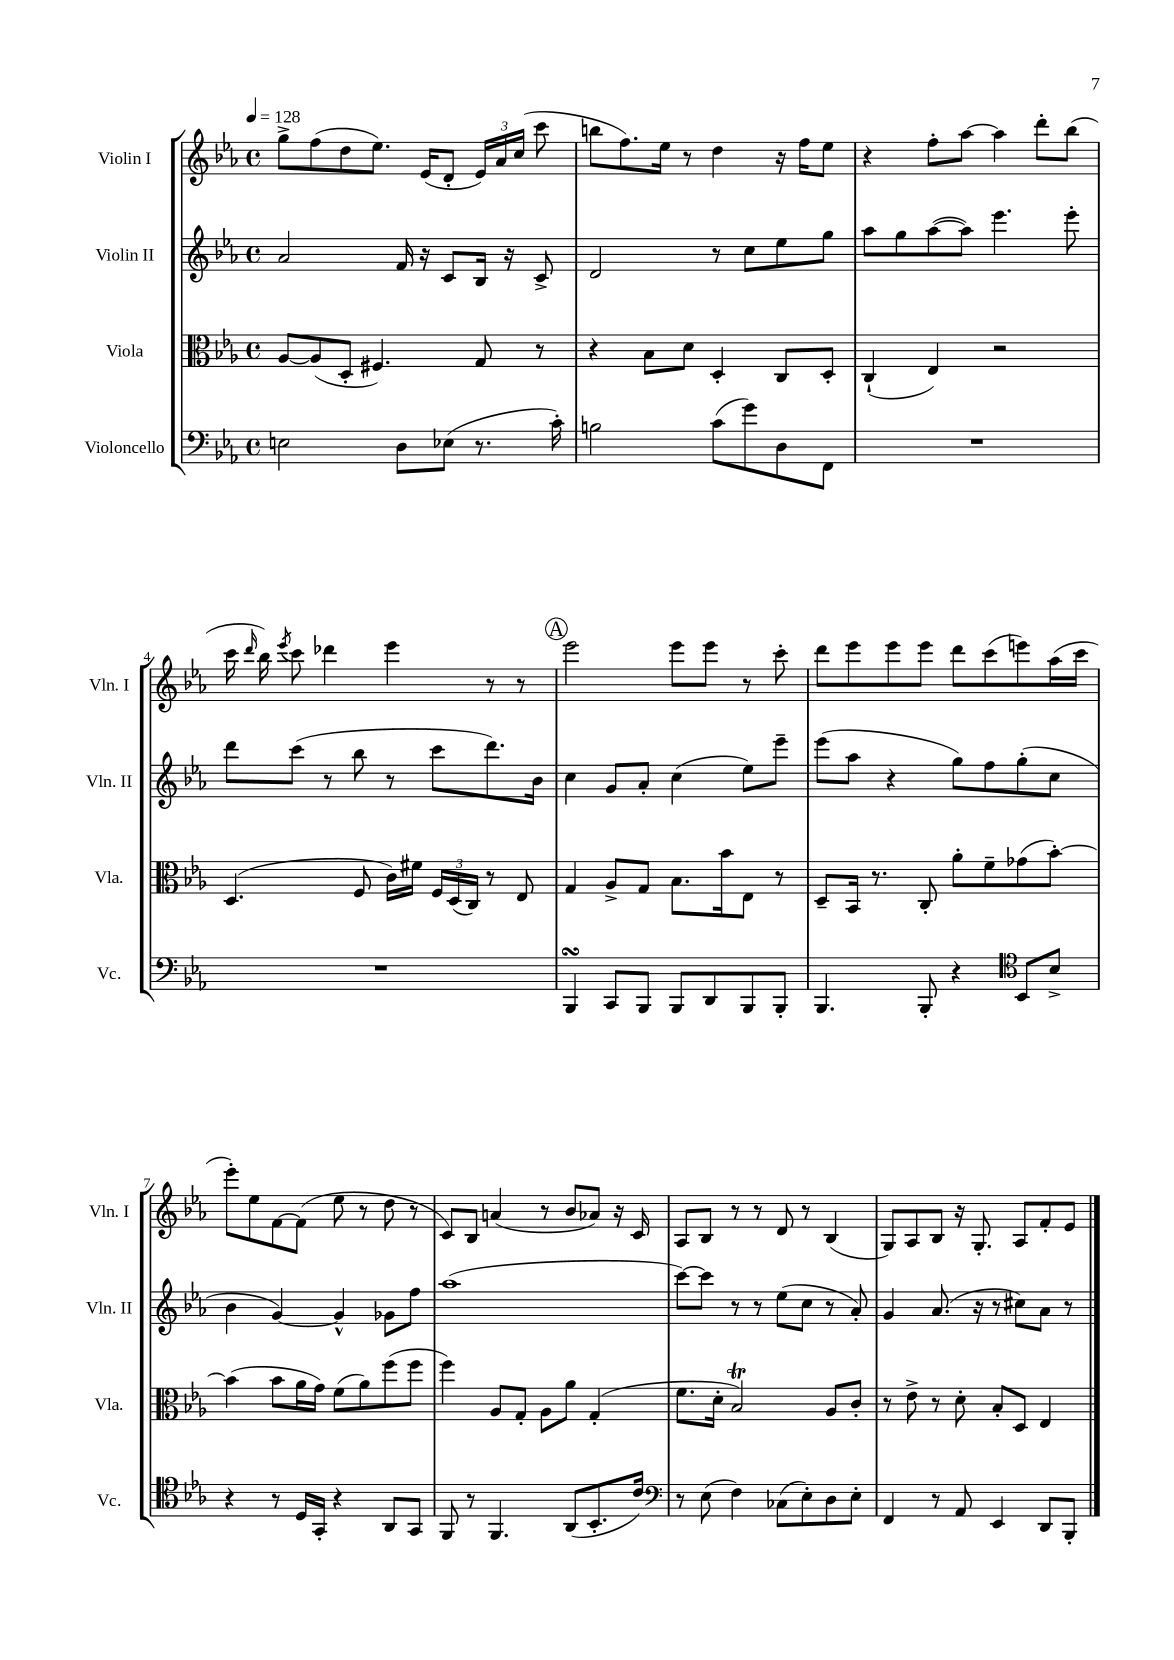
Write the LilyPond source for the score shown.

<<
\new StaffGroup <<
\new Staff = "s0" \with { instrumentName = "Violin I" shortInstrumentName = "Vln. I" } {
    \clef treble \key ees \major \defaultTimeSignature \time 4/4 \tempo 4 = 128
    \autoBeamOff g''8[-> f''8( d''8 ees''8.]) ees'16[( d'8]-. \tuplet 3/2 { ees'16[) aes'16 c''16]( } c'''8 |
    b''8[ f''8.) ees''16] r8 d''4 r16 f''16[ ees''8] |
    r4 f''8[-. aes''8]~ aes''4 d'''8[-. bes''8]( |
    c'''16 \grace { d'''16 } bes''16) \acciaccatura { ees'''8 } c'''8 des'''4 ees'''4 r8 r8 |
    \mark \markup { \circle "A" } ees'''2 ees'''8[ ees'''8] r8 c'''8-. |
    d'''8[ ees'''8 ees'''8 ees'''8] d'''8[ c'''8( e'''8) aes''16( c'''16] |
    ees'''8[-.) ees''8 f'8~ f'8]( ees''8 r8 d''8 r8 |
    c'8[) bes8] a'4( r8 bes'8[ aes'8]) r16 c'16 |
    aes8[ bes8] r8 r8 d'8 r8 bes4( |
    g8[) aes8 bes8] r16 g8.-. aes8[ f'8-. ees'8] \bar "|." |
}
\new Staff = "s1" \with { instrumentName = "Violin II" shortInstrumentName = "Vln. II" } {
    \clef treble \key ees \major \defaultTimeSignature \time 4/4
    \autoBeamOff aes'2 f'16 r16 c'8[ bes16] r16 c'8-> |
    d'2 r8 c''8[ ees''8 g''8] |
    aes''8[ g''8 aes''8~( aes''8]) ees'''4. ees'''8-. |
    d'''8[ c'''8]( r8 bes''8 r8 c'''8[ d'''8.) bes'16] |
    \mark \markup { \circle "A" } c''4 g'8[ aes'8]-. c''4( ees''8[) ees'''8]-- |
    ees'''8[( aes''8] r4 g''8[) f''8 g''8-.( c''8] |
    bes'4 g'4~) g'4-^ ges'8[ f''8] |
    aes''1( |
    c'''8[~) c'''8] r8 r8 ees''8[( c''8] r8 aes'8-.) |
    g'4 aes'8.( r16 r8 cis''8[) aes'8] r8 \bar "|." |
}
\new Staff = "s2" \with { instrumentName = "Viola" shortInstrumentName = "Vla." } {
    \clef alto \key ees \major \defaultTimeSignature \time 4/4
    \autoBeamOff aes8[~ aes8( d8]-. fis4.) g8 r8 |
    r4 bes8[ d'8] d4-. c8[ d8]-. |
    c4-!( ees4) r2 |
    d4.( f8 c'16[) fis'16] \tuplet 3/2 { f16[ d16( c16]) } r8 ees8 |
    \mark \markup { \circle "A" } g4 aes8[-> g8] bes8.[ bes'16 ees8] r8 |
    d8[-- bes,16] r8. c8-. aes'8[-. f'8-- ges'8( bes'8]~-.) |
    bes'4( bes'8[ aes'16 g'16]) f'8[( aes'8) f''8( f''8] |
    f''4) aes8[ g8]-. aes8[ aes'8] g4-.( |
    f'8.[ d'16]-. bes2\trill) aes8[ c'8]-. |
    r8 ees'8-> r8 d'8-. bes8[-. d8] ees4 \bar "|." |
}
\new Staff = "s3" \with { instrumentName = "Violoncello" shortInstrumentName = "Vc." } {
    \clef bass \key ees \major \defaultTimeSignature \time 4/4
    \autoBeamOff e2 d8[ ees8]( r8. c'16-.) |
    b2 c'8[( g'8) d8 f,8] |
    R1 |
    R1 |
    \mark \markup { \circle "A" } bes,,4\turn c,8[ bes,,8] bes,,8[ d,8 bes,,8 bes,,8]-. |
    bes,,4. bes,,8-. r4 \clef tenor bes,8[ bes8]-> |
    r4 r8 d16[ g,16]-. r4 aes,8[ g,8] |
    f,8 r8 f,4. aes,8[( bes,8.-. c'16]) |
    \clef bass r8 ees8( f4) ces8[( ees8-.) d8 ees8]-. |
    f,4 r8 aes,8 ees,4 d,8[ bes,,8]-. \bar "|." |
}
>>
>>
